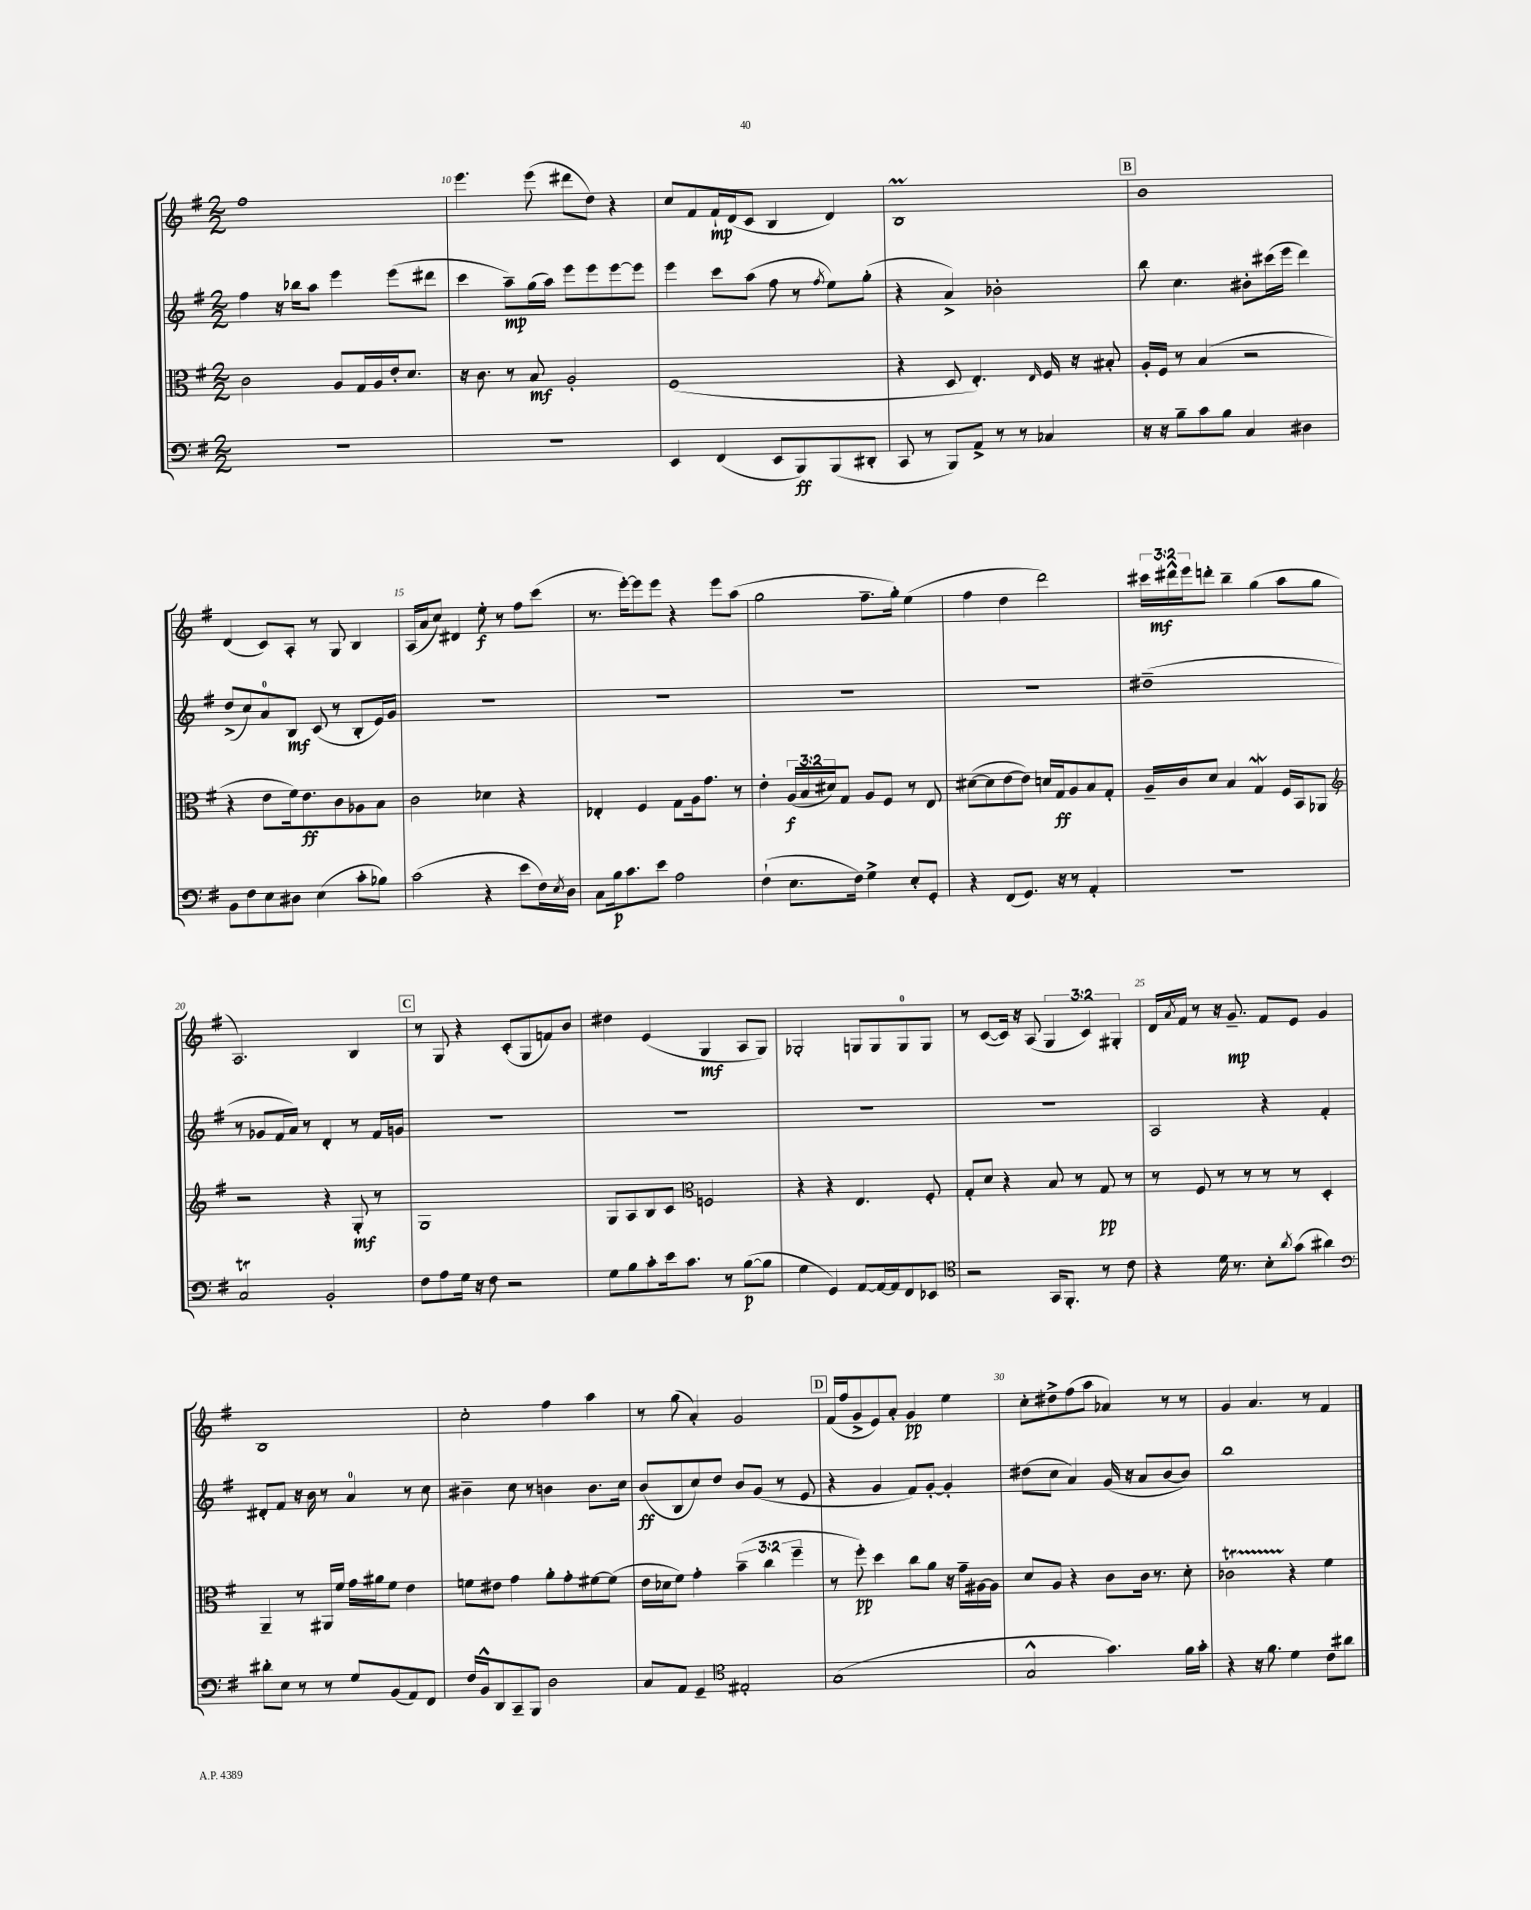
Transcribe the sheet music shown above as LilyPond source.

<<
\new StaffGroup <<
\new Staff = "s0" {
    \clef treble \key g \major \numericTimeSignature \time 2/2 \override Staff.TupletNumber.text = #tuplet-number::calc-fraction-text
    fis''1 |
    e'''4. e'''8( dis'''8 d''8) r4 |
    c''8 fis'8 fis'16-!\mp d'16( c'8 b4 d'4) |
    b1\prall |
    \mark \markup { \box "B" } b'1 |
    d'4( c'8) a8-. r8 g8 b4 |
    a16( a'16 c''8) dis'4 e''8-.\f r8 fis''8 c'''8( |
    r8. e'''16~-.) e'''8 e'''8 r4 e'''8 a''8( |
    g''2 fis''8.-- g''16-.) e''4( |
    fis''4 d''4 d'''2) |
    \tuplet 3/2 { cis'''16 dis'''16-^\mf e'''16 } d'''8-. b''4-- g''4( a''8 g''8 |
    a2.) b4 |
    \mark \markup { \box "C" } r8 g8 r4 c'8-.( g8 f'8) b'8 |
    dis''4 e'4( g4\mf a8 g8) |
    ges2-. g8 g8 g8-0 g8 |
    r8 c'8~( c'16) r16 a8( \tuplet 3/2 { g4 c'4) gis4-. } |
    d'16 \acciaccatura { a'8 } fis'16 r8 r16 g'8.--\mp fis'8 e'8 g'4 |
    b1 |
    c''2-. fis''4 a''4 |
    r8 g''8( a'4-.) g'2 |
    \mark \markup { \box "D" } fis'16( fis''16 g'8-> e'8) a'8-. g'4\pp e''4 |
    c''8-. dis''8-> fis''8( a''8 aes'4) r8 r8 |
    g'4 a'4. r8 fis'4 \bar "|." |
}
\new Staff = "s1" {
    \clef treble \key g \major \numericTimeSignature \time 2/2
    fis''4 r16 bes''16 a''8 e'''4 e'''8( dis'''8 |
    c'''4 a''8--\mp) g''16( a''16) e'''8 e'''8 e'''8~ e'''8 |
    e'''4 c'''8 a''8( fis''8 r8 \acciaccatura { fis''8 } e''8) g''8-.( |
    r4 a'4->) bes'2-. |
    \mark \markup { \box "B" } b''8 c''4. bis'8-. cis'''16( e'''16 d'''4) |
    d''8->( c''8) a'8-0 b8\mf c'8( r8 b8-. e'16) g'16 |
    R1 |
    R1 |
    R1 |
    R1 |
    dis''1--( |
    r8 ges'8 fis'16 a'16) r8 d'4-. r8 fis'16 g'16 |
    \mark \markup { \box "C" } R1 |
    R1 |
    R1 |
    R1 |
    a2 r4 fis'4-. |
    dis'8-. fis'8 r16 b'16 r8 a'4-0 r8 c''8 |
    bis'4-- c''8 r8 b'4 b'8. c''16 |
    b'8\ff( b8 c''8) d''8 b'8 g'8( r8 e'8 |
    \mark \markup { \box "D" } r4 g'4 fis'8) g'8~-. g'4-. |
    dis''8( c''8 a'4) g'16( r16 a'8 b'8~ b'8) |
    b''1 \bar "|." |
}
\new Staff = "s2" {
    \clef alto \key g \major \numericTimeSignature \time 2/2 \override Staff.TupletNumber.text = #tuplet-number::calc-fraction-text
    c'2 a8 g16 a16 e'16-. d'8. |
    r16 c'8. r8 b8\mf a2-. |
    fis1( |
    r4 d8 e4.-.) \grace { e16 } fis16 r16 bis8-. |
    \mark \markup { \box "B" } a16-. fis16 r8 b4( r2 |
    r4 e'8 fis'16) e'8.\ff c'8 aes8 b8 |
    c'2 des'4 r4 |
    ees4-. fis4 g8 a16 g'8. r8 |
    e'4-. \tuplet 3/2 { a16\f( b16 dis'16) } g8 a8 fis8 r8 e8 |
    dis'8~( dis'8 e'8~ e'8) d'16 g16\ff a8 b8 g8-. |
    a16-- c'16 d'8 b4 g4\mordent fis16 b,16 aes,8 |
    \clef treble r2 r4 g8-.\mf r8 |
    \mark \markup { \box "C" } g1 |
    g8 a8 b8 c'8 \clef alto f2 |
    r4 r4 e4. fis8-. |
    g8-. d'8 r4 b8 r8 g8\pp r8 |
    r8 fis8 r8 r8 r8 r8 d4-. |
    a,4-- r8 ais,16 fis'16 g'16 ais'16 fis'8 e'4 |
    f'8 eis'8 g'4 a'8-. g'8-. fis'8~ fis'8( |
    e'16 des'16 fis'8) g'4-. \tuplet 3/2 { b'4--( c''4 fis''4-- } |
    \mark \markup { \box "D" } r8 fis''8-.\pp) d''4 c''8 a'8 r16 g'16-- ais16~ ais16 |
    d'8 a8 r4 c'8 c'16 r8. d'8-. |
    ces'2\startTrillSpan r4\stopTrillSpan fis'4 \bar "|." |
}
\new Staff = "s3" {
    \clef bass \key g \major \numericTimeSignature \time 2/2
    R1 |
    R1 |
    e,4 fis,4( e,8 b,,8\ff) b,,8( dis,8-. |
    c,8 r8 b,,8) a,8-> r8 r8 ces4 |
    \mark \markup { \box "B" } r16 r16 b8-- c'8 b8 c4 dis4 |
    b,8 fis8 e8 dis8 e4( c'8-. bes8) |
    c'2( r4 e'8 fis16) \acciaccatura { e8 } d16 |
    c8 b16\p c'8. e'8 a2 |
    fis4-!( e8. fis16) g4-> e8-. g,8-. |
    r4 fis,8( g,8.) r16 r8 a,4-. |
    R1 |
    c2\trill b,2-. |
    \mark \markup { \box "C" } fis8 a8 g16 r16 fis8 r2 |
    g8 b8 c'8-. e'16 c'8. r8 b8~\p( b8 |
    g4 g,4) a,8~ a,16~ a,16 fis,8 ees,8 |
    \clef tenor r2 g,16 fis,8.-. r8 c'8 |
    r4 d'16 r8. b8-. \acciaccatura { a'8 } g'8( ais'4) |
    \clef bass dis'8-. e8 r8 r8 g8 b,8( a,8) fis,8 |
    fis16 b,16-^ d,8 c,8-- b,,8 d2 |
    c8 a,8 g,4-- \clef tenor eis2-. |
    \mark \markup { \box "D" } g1( |
    g2-^ g'4.) fis'16 g'16-. |
    r4 r16 fis'8. d'4 c'8 ais'8 \bar "|." |
}
>>
>>
\layout { \context { \Score currentBarNumber = #9 \override BarNumber.break-visibility = ##(#f #t #t) barNumberVisibility = #(every-nth-bar-number-visible 5) } }
